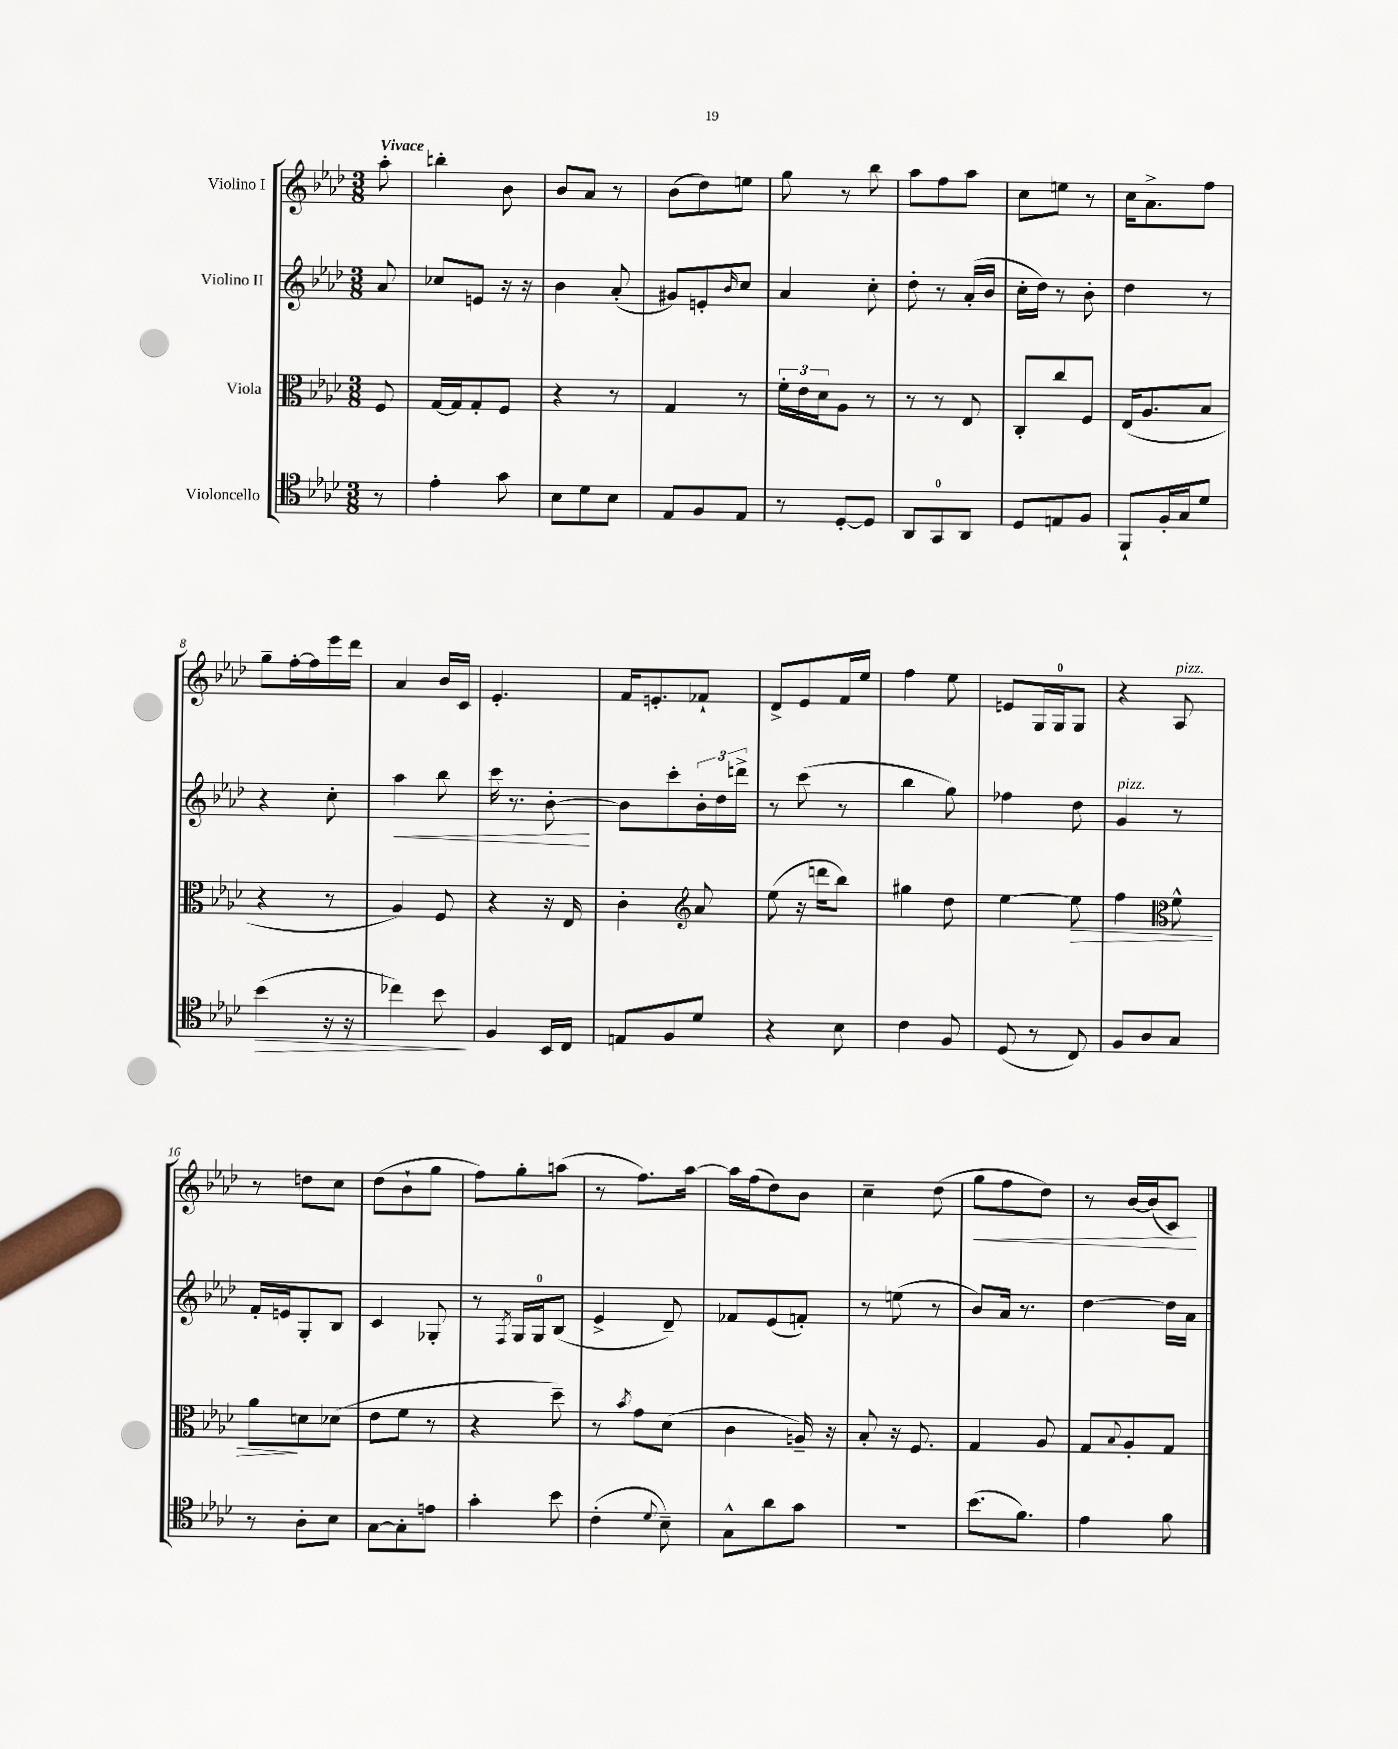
<<
\new StaffGroup <<
\new Staff = "s0" \with { instrumentName = "Violino I" } {
    \clef treble \key aes \major \numericTimeSignature \time 3/8 \partial 8 \tempo "Vivace"
    aes''8-. |
    b''4-. bes'8 |
    bes'8 aes'8 r8 |
    bes'8( des''8) e''8 |
    g''8 r8 bes''8 |
    aes''8 f''8 aes''8 |
    c''8 e''8 r8 |
    c''16 aes'8.-> f''8 |
    g''8-- f''16~-. f''16 ees'''16 des'''16 |
    aes'4 bes'16 c'16 |
    ees'4.-. |
    f'16 e'8.-. fes'8-! |
    des'8-> ees'8 f'16 ees''16 |
    f''4 ees''8 |
    e'8 g16 g16-0 g8 |
    r4 aes8^\markup { \italic "pizz." } |
    r8 d''8 c''8 |
    des''8( bes'8-! g''8 |
    f''8) g''8-. a''8( |
    r8 f''8.) aes''16~ |
    aes''16 f''16( des''8) bes'8 |
    c''4-- des''8( |
    g''8\< f''8 des''8) |
    r8 bes'16~ bes'16( c'8\!) \bar "|." |
}
\new Staff = "s1" \with { instrumentName = "Violino II" } {
    \clef treble \key aes \major \numericTimeSignature \time 3/8 \partial 8
    aes'8 |
    ces''8 e'8 r16 r16 |
    bes'4 aes'8-.( |
    gis'8) e'8-. \grace { bes'16 } c''8 |
    aes'4 c''8-. |
    des''8-. r8 aes'16-.( bes'16 |
    c''16-. des''16) r8 bes'8-. |
    des''4 r8 |
    r4 c''8-. |
    aes''4\< bes''8 |
    c'''16 r8. bes'8~-.\! |
    bes'8 c'''8-. \tuplet 3/2 { bes'16-. des''16 d'''16-> } |
    r8 c'''8( r8 |
    bes''4 g''8) |
    fes''4 des''8 |
    g'4^\markup { \italic "pizz." } r8 |
    f'16-. e'16 g8-. bes8 |
    c'4 ges8-. |
    r8 \acciaccatura { f8 } g16 g16-0 bes8( |
    ees'4-> des'8--) |
    fes'8 ees'8( f'8-.) |
    r8 e''8( r8 |
    bes'8) aes'16 r8. |
    des''4~ des''16 aes'16 \bar "|." |
}
\new Staff = "s2" \with { instrumentName = "Viola" } {
    \clef alto \key aes \major \numericTimeSignature \time 3/8 \partial 8
    f8 |
    g16~ g16 g8-. f8 |
    r4 r8 |
    g4 r8 |
    \tuplet 3/2 { f'16-. ees'16 des'16 } aes8 r8 |
    r8 r8 ees8 |
    c8-. c''8 f8 |
    ees16( aes8. bes8 |
    r4 r8 |
    aes4) f8 |
    r4 r16 ees16 |
    c'4-. \clef treble aes'8 |
    ees''8( r16 d'''16 bes''8) |
    gis''4 des''8 |
    ees''4~ ees''8\> |
    f''4 \clef alto f'8-^ |
    aes'8\! d'8 des'8( |
    ees'8 f'8 r8 |
    r4 des''8--) |
    r8 \acciaccatura { bes'8 } g'8 des'8( |
    c'4 a16--) r16 |
    bes8-. r16 f8. |
    g4 aes8 |
    g8 \appoggiatura { bes8 } aes8-. g8 \bar "|." |
}
\new Staff = "s3" \with { instrumentName = "Violoncello" } {
    \clef tenor \key aes \major \numericTimeSignature \time 3/8 \partial 8
    r8 |
    ees'4-. g'8 |
    bes8 des'8 bes8 |
    ees8 f8 ees8 |
    r8 des8~-. des8 |
    aes,8 g,8-0 aes,8 |
    des8 e8 f8 |
    f,8-! f16-. g16 des'8 |
    bes'4\>( r16 r16 |
    ces''4) bes'8\! |
    f4 bes,16 c16 |
    e8 f8 des'8 |
    r4 bes8 |
    c'4 f8 |
    des8( r8 c8) |
    f8 aes8 g8 |
    r8 aes8-. bes8 |
    g8~ g8-. e'8 |
    g'4-. bes'8 |
    c'4-.( \appoggiatura { des'8 } bes8--) |
    g8-^ aes'8 g'8 |
    R4. |
    bes'8.( f'8.) |
    ees'4 f'8 \bar "|." |
}
>>
>>
